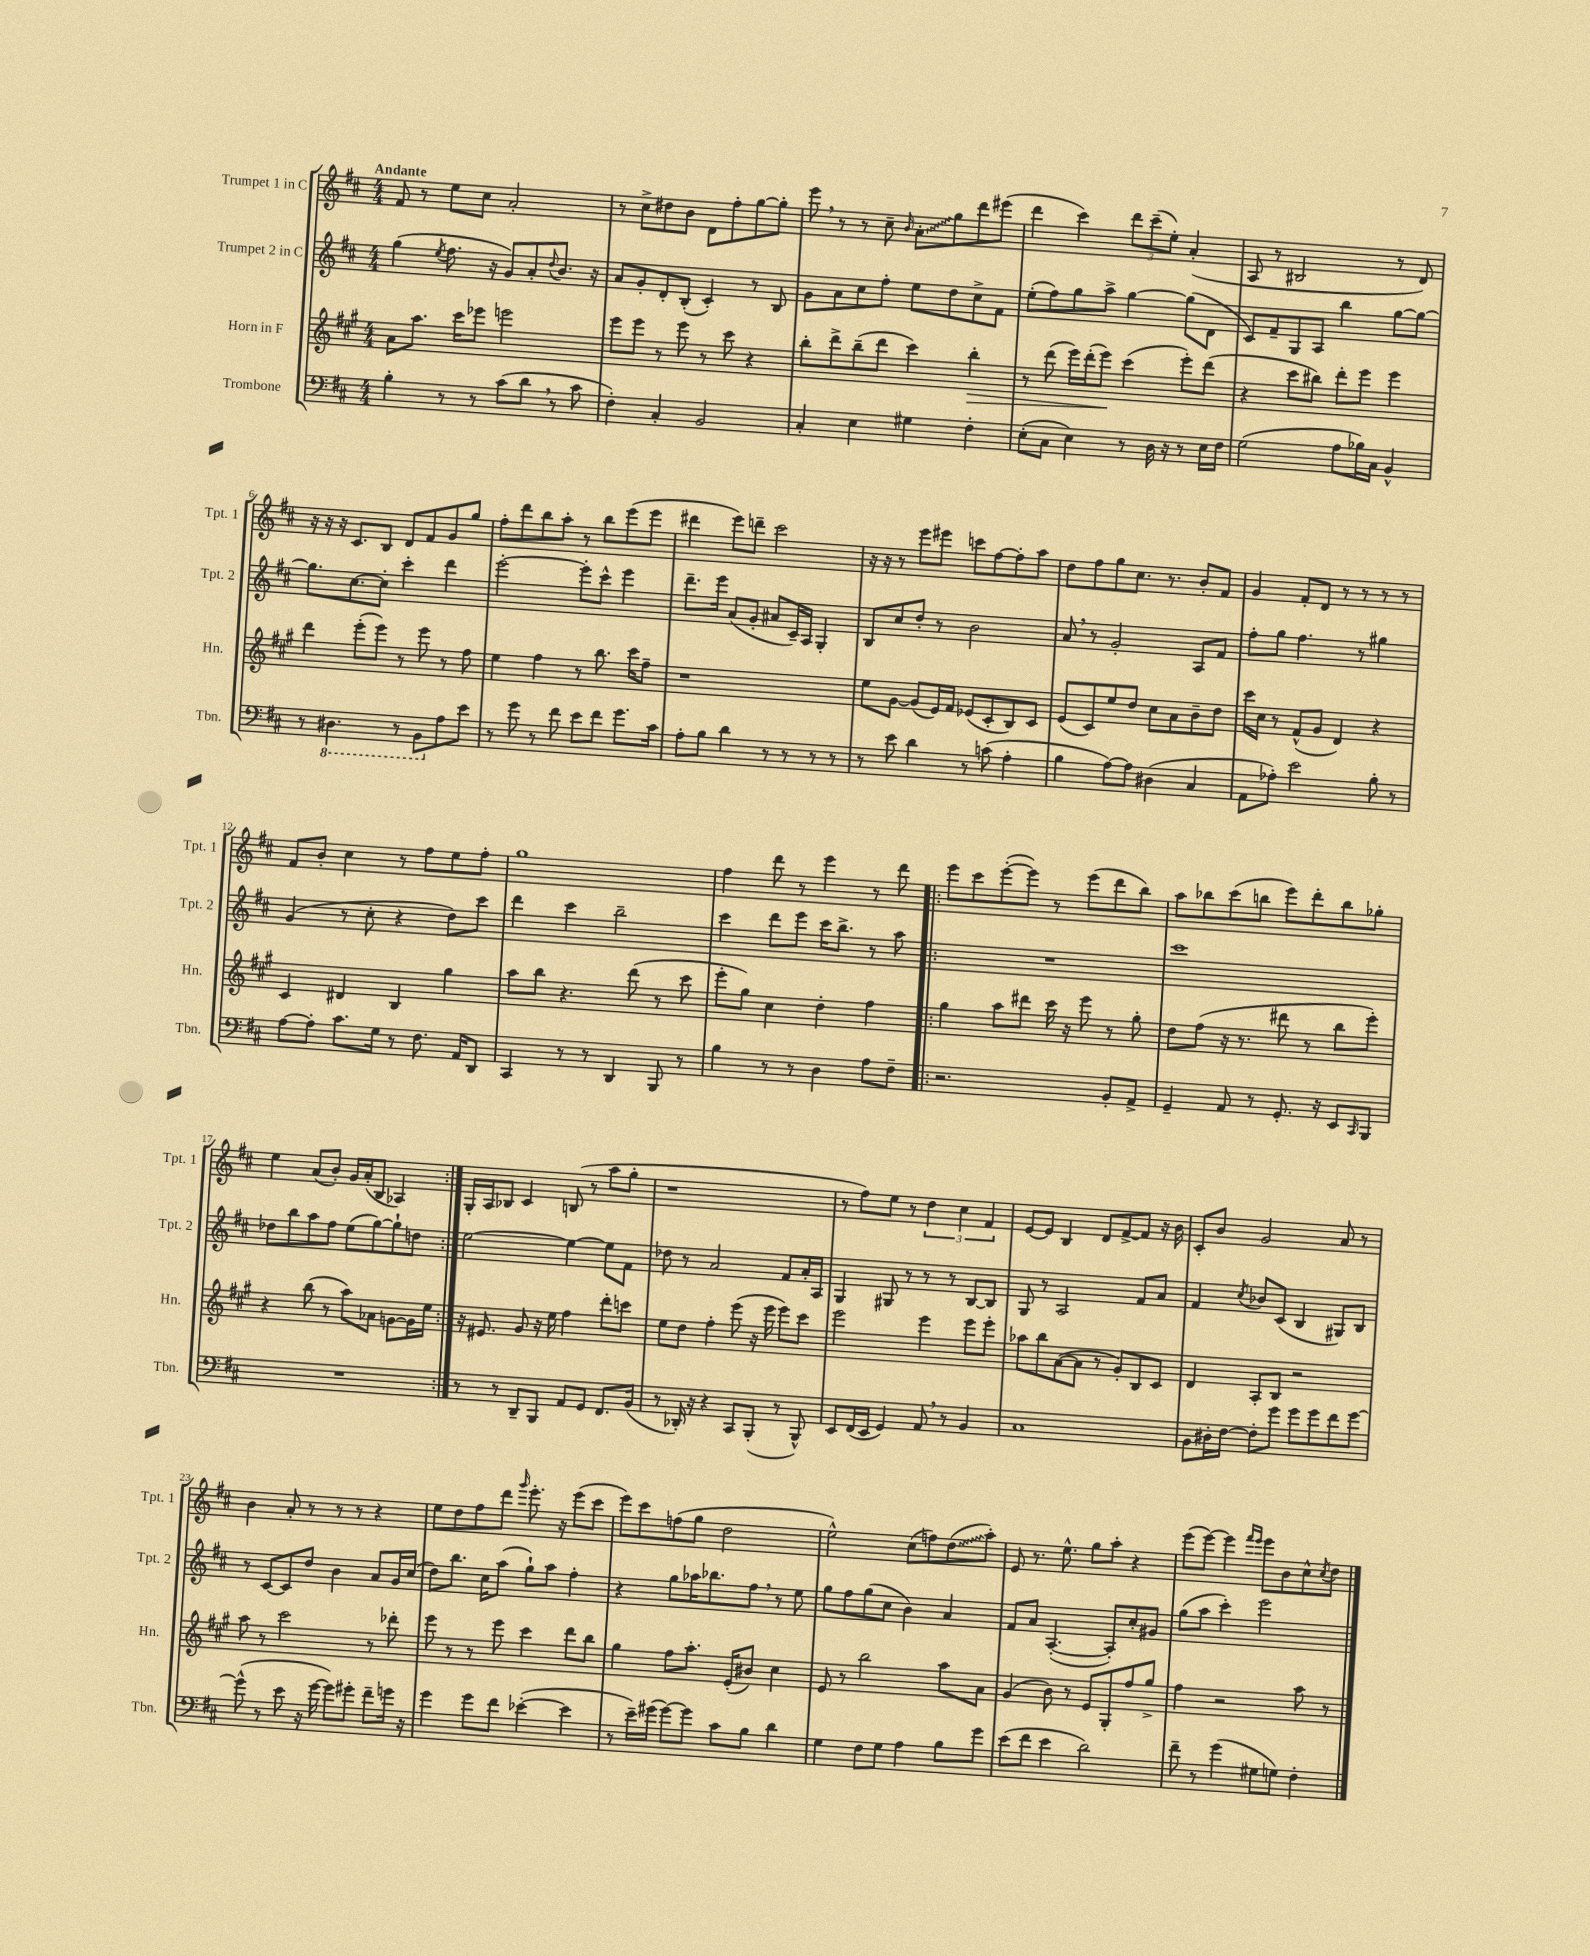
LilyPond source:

<<
\new StaffGroup <<
\new Staff = "s0" \with { instrumentName = "Trumpet 1 in C" shortInstrumentName = "Tpt. 1" } {
    \clef treble \key d \major \numericTimeSignature \time 4/4 \tempo "Andante"
    fis'8 r8 e''8 cis''8 a'2-. |
    r8 cis''8-> dis''8 b'8 d'8 fis''8-. g''8~ g''8-. |
    e'''8 \breathe r8 r8 cis''8-- \grace { b'16 } \once \override Glissando.style = #'zigzag a'8-.\glissando g''8 d'''8 eis'''8( |
    d'''4 cis'''4) \tuplet 3/2 { d'''8 cis'''8--( e''8-.) } a'4-.( |
    a8 r8 bis2 r8 d'8) |
    r16 r16 r16 cis'8. b8 d'8 fis'8 g'8 g''8 |
    fis''8-. d'''8 b''8 a''8-. r8 b''8 e'''8( e'''8 |
    dis'''4 e'''8) d'''8-- cis'''2 |
    r16 r16 r8 e'''8 eis'''8 c'''8 fis''8~ fis''8-. a''8 |
    d''8 fis''8 g''8 cis''8. r8. b'8-. fis'8 |
    g'4 fis'8-. d'8 r8 r8 r8 r8 |
    fis'8 b'8-. cis''4 r8 fis''8 e''8 fis''8-. |
    g''1 |
    fis''4 d'''8 r8 e'''4 r8 d'''8 |
    \repeat volta 2 { e'''8 cis'''8 e'''8~-.( e'''8) r8 e'''8( d'''8 b''8) |
    a''8 bes''8 cis'''8( b''8 e'''8) d'''8-. b''8 ges''8-. |
    e''4 a'8( b'8-.) g'16 a'16-.( b8 aes4) | }
    g16-. a16 bes8 cis'4 b8( r8 a''8 g''8-. |
    r1 |
    r8 fis''8) e''8 r8 \tuplet 3/2 { d''4 cis''4 fis'4 } |
    e'8~ e'8 b4 d'8 fis'8~-> fis'8 r16 b'16 |
    cis'8-. b'8 g'2 a'8 r8 |
    b'4 a'8-. r8 r8 r8 r4 |
    e''8 d''8 fis''8 d'''8 \grace { g'''16 } e'''8.-. r16 e'''8( cis'''8 |
    e'''8) cis'''8 f''8( g''8 d''2 |
    e''2-^) cis''8( f''8) \once \override Glissando.style = #'zigzag d''8\glissando( a''8-.) |
    e'8 r8. e''8.-^ g''8 a''8-. r4 |
    e'''8( e'''8~) e'''4 \grace { fis'''16 e'''16 } e'''8 b'8 cis''8-^ \acciaccatura { cis''8 } d''8 \bar "|." |
}
\new Staff = "s1" \with { instrumentName = "Trumpet 2 in C" shortInstrumentName = "Tpt. 2" } {
    \clef treble \key d \major \numericTimeSignature \time 4/4
    g''4( \acciaccatura { e''8 } fis''8. r16 g'8) a'8-. \appoggiatura { d''8 } b'8. r16 |
    a'8 g'8-. d'8-. b8-.( cis'4-.) r8 b8 |
    g'8 a'8 cis''8 fis''8-. e''8 d''8 cis''8-> fis'8 |
    e''8-.( fis''8) g''8 a''8-> g''4~ g''8( d'8 |
    cis'8) fis'8-- g8 a8 b''4 g''8~ g''8~ |
    g''8. cis''8.~ cis''8-. cis'''4-. d'''4 |
    e'''2~-. e'''8-. cis'''8-^ e'''4 |
    d'''8.-- e'''16 a'8( g'8-. ais'8 cis'16--) a16 g4-. |
    b8 cis''8 d''8-. r8 b'2 |
    a'8 \breathe r8 g'2-. a8 fis'8 |
    fis''8-. g''8 fis''4. r8 gis''4 |
    g'4( r8 cis''8-. r4 d''8) cis'''8 |
    d'''4 cis'''4 b''2-- |
    cis'''4 d'''8 e'''8 cis'''16 b''8.-> r8 a''8 |
    \repeat volta 2 { R1 |
    cis'''1 |
    des''8 b''8 a''8 fis''8 e''8( g''8~) g''8-! d''8 | }
    e''2~ e''4~ e''8 fis'8 |
    des''8 r8 a'2 fis'8 a'16-. a16 |
    g4 gis8 r8 r8 r8 b8~ b8 |
    g8 r8 a2 fis'8 a'8 |
    fis'4 \acciaccatura { cis''8 } bes'8 cis'8( b4 gis8) b8 |
    r8 cis'8~ cis'8 d''8 b'4 a'8 g'16 cis''16( |
    d''8) b''8. cis''16 a''8( g''8-!) a''8 fis''4-. |
    r4 g''8 aes''16 bes''8. fis''8 \breathe r8 e''8 |
    g''8 fis''8 g''8( cis''8 b'4) a'4 |
    fis'8 a'8 a4.~-.( a8-.) cis''8-. gis'8 |
    g''8( a''8 cis'''4-.) e'''2 \bar "|." |
}
\new Staff = "s2" \with { instrumentName = "Horn in F" shortInstrumentName = "Hn." } {
    \clef treble \key a \major \numericTimeSignature \time 4/4
    a'8 a''8. cis'''16 ees'''8 e'''2 |
    e'''8 e'''8 r8 e'''8 r8 cis'''8 r4 |
    b''8-. d'''8-> b''8--( d'''8 cis'''4) b''4-.\> |
    r8 d'''8( e'''16) d'''16-.( e'''8\!) cis'''4( e'''8-.) d'''8( |
    r4 cis'''8 bis''8) d'''8-. e'''8 e'''4 |
    d'''4 e'''8-.( e'''8) r8 e'''8 r8 fis''8 |
    e''4 fis''4 r8 b''8. cis'''16 fis''8-- |
    r1 |
    e''8 gis'8~ gis'8( e'16) fis'16 ees'8( cis'8-. b8) cis'8 |
    e'8( cis'8) e''8 d''8 cis''8 a'8 b'8-- d''8 |
    cis'''16 cis''16 r8 fis'8-^( gis'8 d'4) r4 |
    cis'4 dis'4 b4 gis''4 |
    a''8 b''8 r4. d'''8( r8 cis'''8 |
    e'''8-. gis''8) cis''4 d''4-. fis''4 |
    \repeat volta 2 { gis''4 a''8 dis'''8 cis'''16 r16 e'''8 r8 gis''8-. |
    d''8 fis''8( r16 r8. dis'''8 r8 b''8 e'''8-.) |
    r4 b''8( r8 a''8) aes'8 g'8~ g'16 e''16 | }
    r16 eis'8. gis'8 r16 e''16 fis''4 d'''8-. c'''8 |
    e''8 d''8 fis''4-. e'''8( r16 e'''16 e'''8) cis'''8 |
    e'''2 e'''4 e'''8 e'''8-. |
    aes''8 b''8 a'8~( a'8 r8 gis'8-.) b8 cis'8 |
    d'4 a8-. b8 r2 |
    a''8 r8 cis'''2 r8 des'''8-. |
    e'''8 r8 r8 e'''8 cis'''4 d'''8 b''8 |
    gis''4 fis''8 a''8.-. e'16-.( bis'8) cis''4 |
    e'8 r8 b''2 a''8 a'8 |
    gis'4( b'8) r8 e'8 gis8-. fis''8 gis''8-> |
    fis''4 r2 a''8 r8 \bar "|." |
}
\new Staff = "s3" \with { instrumentName = "Trombone" shortInstrumentName = "Tbn." } {
    \clef bass \key d \major \numericTimeSignature \time 4/4
    b4-. r8 r8 cis'8( d'8 \breathe r8 cis'8 |
    fis4-.) cis4-. b,2 |
    cis4-. e4 gis4 fis4-. |
    e8-.( cis8 e4) r8 d16 r16 r8 e16 fis16 |
    g2( a8 bes16) cis16 b,4-^ |
    r8 \ottava #-1 dis,4. r8 b,,8 \ottava #0 a8 e'8 |
    r8 g'8 r8 fis'8 e'8 fis'8 g'8. cis'16 |
    a8-. b8 d'4 r8 r8 r8 r8 |
    r8 e'8 d'4 r8 c'8( a4-. |
    b4 a8~) a8 dis4( cis4 |
    a,8 aes8-.) e'2 b8-. r8 |
    a8~ a8-. cis'8. g16 r8 fis8. a,16 d,8 |
    cis,4 r8 r8 d,4 b,,8 r8 |
    b4 r8 r8 d4 a8 fis8-- |
    \repeat volta 2 { r2. b,8-. a,8-> |
    g,4-- a,8 r8 g,8.-. r16 e,8 \grace { cis,16 } b,,8 |
    R1 | }
    r8 r8 d,8-- b,,8 a,8 g,8 fis,8. b,16( |
    r8 des,16-.) r16 r4 cis,8 b,,8-.( r8 b,,8-^) |
    e,8 fis,16( e,16 g,4) a,8 \breathe r8 b,4 |
    cis1 |
    b,8 dis16-. fis16~ fis8-. g'8 g'8 g'8 fis'8 g'8~ |
    g'8-^( r8 e'8 r16 g'16~ g'8) gis'8-. fis'8-- g'16 r16 |
    g'4 g'8 fis'8 ees'4~-.( ees'4 |
    r8 e'16--) gis'16( gis'8~) gis'8 cis'8 b8 d'4 |
    g4 fis8 g8 a4 b8 g'8 |
    e'8( fis'8 e'4 d'2) |
    fis'8-- r8 g'4( gis8 g8) fis4-. \bar "|." |
}
>>
>>
